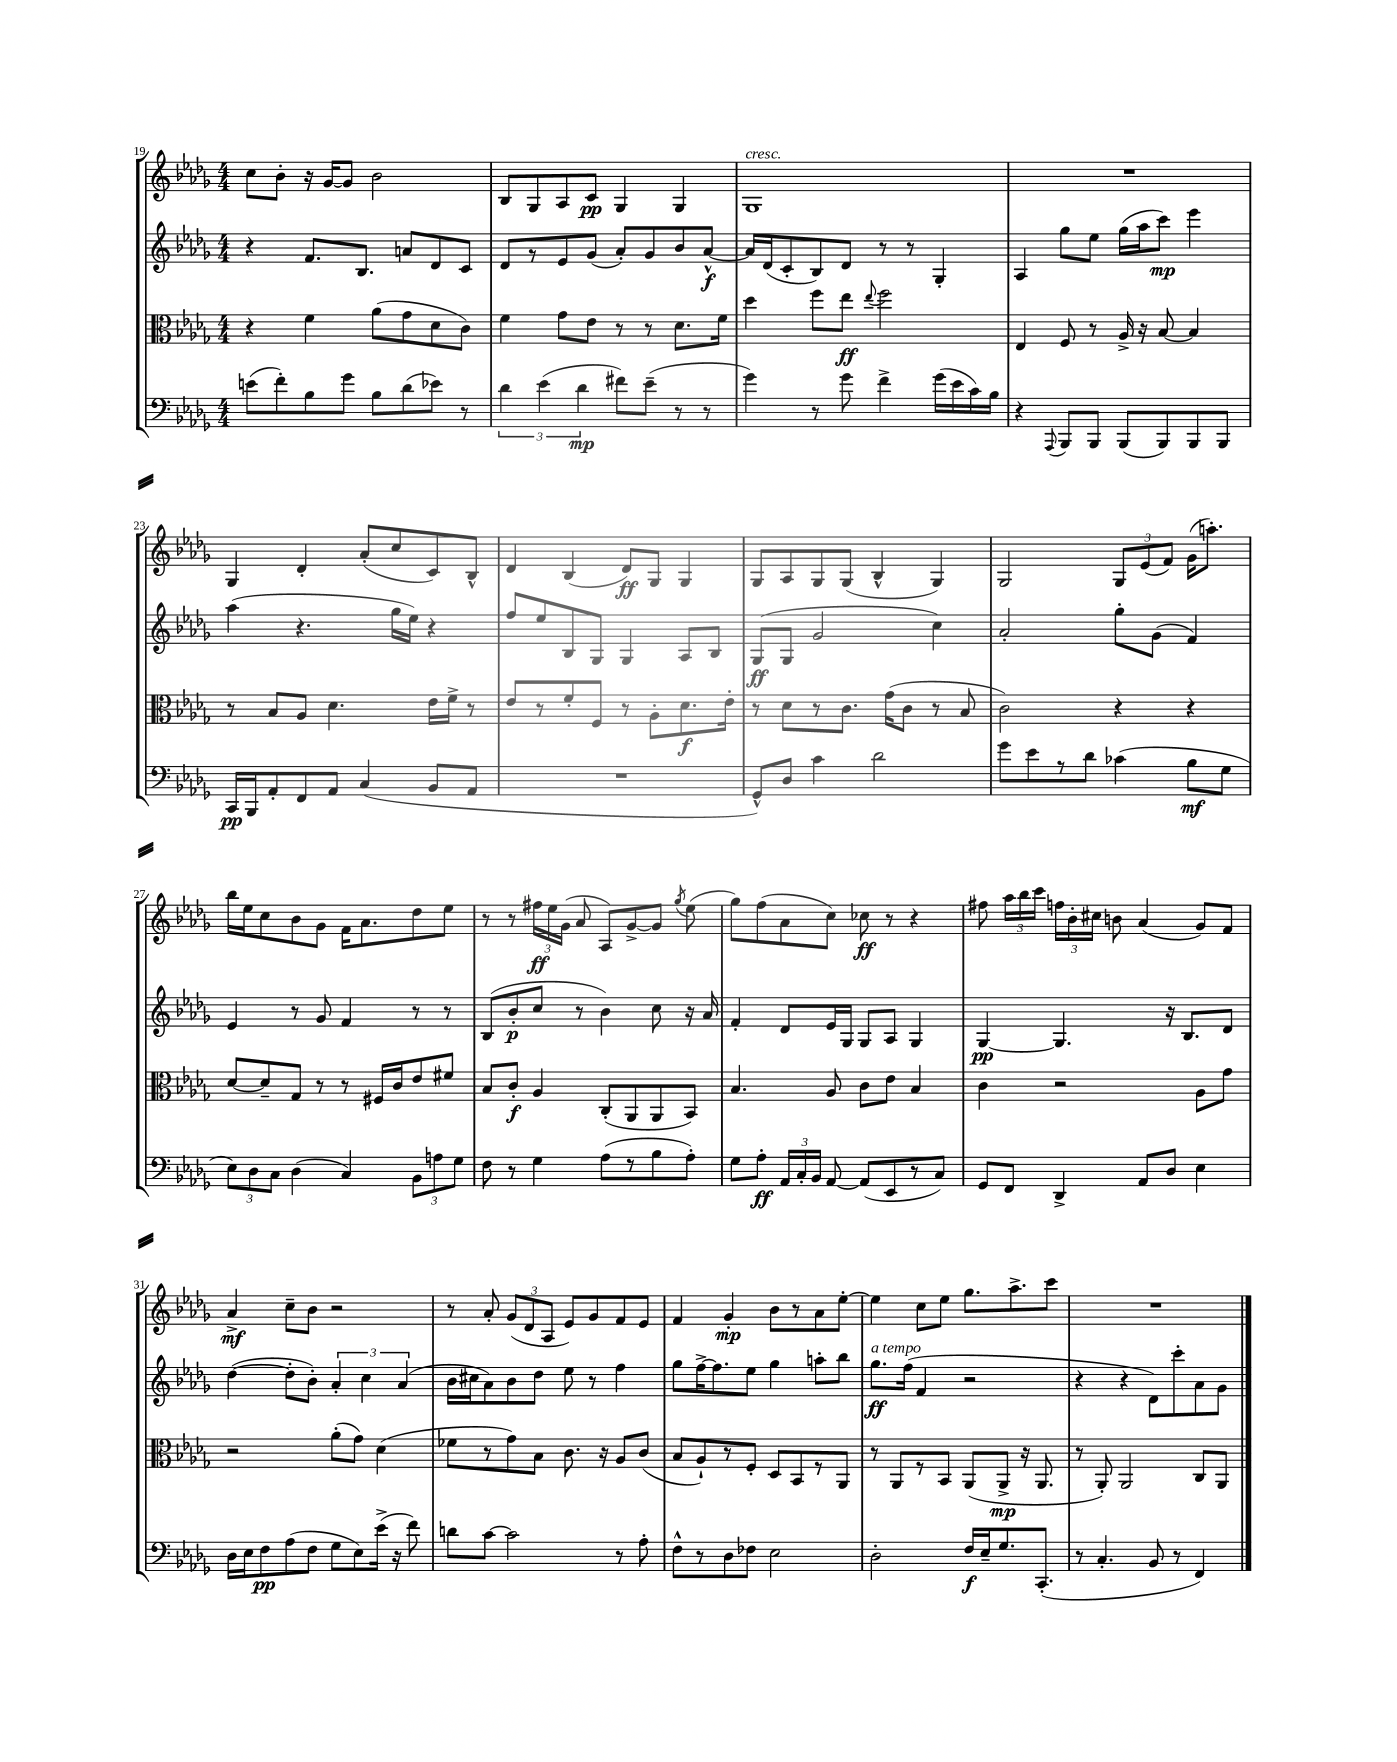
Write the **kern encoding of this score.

**kern	**kern	**kern	**kern
*staff4	*staff3	*staff2	*staff1
*clefF4	*clefC3	*clefG2	*clefG2
*k[b-e-a-d-g-]	*k[b-e-a-d-g-]	*k[b-e-a-d-g-]	*k[b-e-a-d-g-]
*M4/4	*M4/4	*M4/4	*M4/4
(8e\L	4r	4r	8cc\L
8f'\)	.	.	8b-'\J
8B-\	4f\	8.f/L	16r
.	.	.	[16g-/LK
8g-\J	.	.	8g-/]J
.	.	8.B-/J	.
8B-\L	(8a-\L	.	2b-\
(8d-\	8g-\	8a/L	.
8e-\J)	8d-\	8d-/	.
8r	8c\J)	8c/J	.
=	=	=	=
6d-\	4f\	8d-/L	8B-/L
.	.	8r	8G-/
(6e-\	.	.	.
.	8g-\L	8e-/	8A-/
6d-\	.	.	.
.	8e-\J	(8g-/J	8c/J
8f#\L)	8r	8a-'/L)	4G-/
(8e-~\J	8r	8g-/	.
8r	8.d-\L	8b-/	4G-/
8r	.	[8a-^^/J	.
.	16f\Jk	.	.
=	=	=	=
4g-\)	4dd-\	16a-/]LL	1G-
.	.	(16d-/J	.
.	.	8c'/	.
8r	8ff\L	8B-/)	.
8g-\	8ee-\J	8d-/J	.
.	8qqee-/	.	.
4f^\	2ff\	8r	.
.	.	8r	.
(16g-\LL	.	4G-'/	.
16e-\	.	.	.
16c\)	.	.	.
16B-\JJ	.	.	.
=	=	=	=
4r	4E-/	4A-/	1r
8qqAAA-/	.	.	.
8BBB-/L	8F/	8gg-\L	.
8BBB-/J	8r	8ee-\J	.
(8BBB-/L	16A-^/	(16gg-\LL	.
.	16r	16aa-\J	.
8BBB-/)	[8B-/	8ccc\J)	.
8BBB-/	4B-/]	4eee-\	.
8BBB-/J	.	.	.
=	=	=	=
16CC/LL	8r	(4aa-\	4G-/
16BBB-/J	.	.	.
8AA-'/	8B-/L	.	.
8FF/	8A-/J	4.r	4d-'/
8AA-/J	4.d-\	.	.
(4C/	.	.	(8a-'/L
.	.	16gg-\LL	8cc/
.	.	16ee-\JJ)	.
8BB-/L	16e-\LL	4r	8c/)
.	16f^\JJ	.	.
8AA-/J	8r	.	8B-^^/J
=	=	=	=
1r	8e-/L	8ff/L	4d-/
.	8r	8ee-/	.
.	8f'/	8B-/	(4B-/
.	8F/J	8G-/J	.
.	8r	4G-/	8d-/L)
.	8A-'\L	.	8G-/J
.	8.d-\	8A-/L	4G-/
.	.	8B-/J	.
.	16e-'\Jk	.	.
=	=	=	=
8GG-^^/L)	8r	(8G-/L	8G-/L
8D-/J	8d-\L	8G-/J	8A-/
4c\	8r	2g-/	8G-/
.	8.c\J	.	(8G-/J
2d-\	.	.	4B-^^/
.	(16g-\LK	.	.
.	8c\J	.	.
.	8r	4cc\)	4G-/)
.	8B-/	.	.
=	=	=	=
8g-\L	2c\)	2a-'/	2G-/
8e-\	.	.	.
8r	.	.	.
8d-\J	.	.	.
(4c-\	4r	8gg-'\L	12G-/L
.	.	.	(12e-/
.	.	(8g-\J	.
.	.	.	12f/J)
8B-\L	4r	4f/)	(16g-\LK
.	.	.	8.aa'\J)
8G-\J	.	.	.
=	=	=	=
12E-\L)	[8d-/L	4e-/	16bb-\LL
.	.	.	16ee-\J
12D-\	.	.	.
.	8d-~/]	.	8cc\
12C\J	.	.	.
(4D-\	8G-/J	8r	8b-\
.	8r	8g-/	8g-\J
4C/)	8r	4f/	16f\LK
.	.	.	8.a-\
.	16F#/LL	.	.
.	16c/J	.	.
12BB-\L	8e-/	8r	8dd-\
12A\	.	.	.
.	8f#/J	8r	8ee-\J
12G-\J	.	.	.
=	=	=	=
8F\	8B-/L	(8B-/L	8r
8r	8c'/J	8b-'/	8r
4G-\	4A-/	8cc/J	24ff#\LL
.	.	.	24ee-\
.	.	.	(24g-\JJ
.	.	8r	8a-/
(8A-\L	(8C'/L	4b-\)	8A-/L)
8r	8AA-/	.	[8g-^/
8B-\	8AA-/	8cc\	8g-/]J
.	.	.	8qgg-/
8A-'\J)	8BB-/J)	16r	(8ee-\
.	.	16a-/	.
=	=	=	=
8G-\L	4.B-/	4f'/	8gg-\L)
8A-'\J	.	.	(8ff\
24AA-/LL	.	8d-/L	8a-\
24C'/	.	.	.
24BB-/JJ	.	.	.
[8AA-/	8A-/	16e-/L	8cc\J)
.	.	16G-/JJ	.
(8AA-/]L	8c\L	8G-/L	8cc-\
8EE-/	8e-\J	8A-/J	8r
8r	4B-/	4G-/	4r
8C/J)	.	.	.
=	=	=	=
8GG-/L	4c\	[4G-/	8ff#\
8FF/J	.	.	24aa-\LL
.	.	.	24bb-\
.	.	.	24ccc\JJ
4DD-^/	2r	4.G-/]	24ff\LL
.	.	.	24b-'\
.	.	.	24cc#\JJ
.	.	.	8b\
8AA-/L	.	.	(4a-/
8D-/J	.	16r	.
.	.	8.B-/L	.
4E-\	8A-\L	.	8g-/L)
.	8g-\J	8d-/J	8f/J
=	=	=	=
16D-\LL	2r	([4dd-\	4a-^/
16E-\J	.	.	.
8F\	.	.	.
(8A-\	.	8dd-'\]L	8cc~\L
8F\J	.	8b-'\J)	8b-\J
8G-\L	(8a-'\L	6a-'/	2r
8E-\)	8g-\J)	.	.
.	.	6cc\	.
(16e-^\Jk	(4d-\	.	.
16r	.	.	.
.	.	(6a-/	.
8f\)	.	.	.
=	=	=	=
8d\L	8f-\L	16b-\LL	8r
.	.	16cc#\J	.
[8c\J	8r	8a-\)	8a-'/
2c\]	8g-\)	8b-\	(12g-/L
.	.	.	12d-/
.	8B-\J	8dd-\J	.
.	.	.	12A-/J
.	8.c\	8ee-\	8e-/L)
.	.	8r	8g-/
.	16r	.	.
8r	8A-/L	4ff\	8f/
8A-'\	(8c/J	.	8e-/J
=	=	=	=
8F^^\L	8B-/L	8gg-\L	4f/
8r	8A-`/)	[16ff^\K	.
.	.	8.ff\]	.
8D-\	8r	.	4g-'/
8F-\J	8F'/J	8ee-\J	.
2E-\	8D-/L	4gg-\	8b-\L
.	8BB-/	.	8r
.	8r	8aa'\L	8a-\
.	8AA-/J	8bb-\J	[8ee-'\J
=	=	=	=
2D-'\	8r	8.gg-\L	4ee-\]
.	8AA-/L	.	.
.	.	(16ff\Jk	.
.	8r	4f/	8cc\L
.	8BB-/J	.	8ee-\J
16F/LL	(8AA-/L	2r	8.gg-\L
16E-~/J	.	.	.
8.G-/	8AA-^/J	.	.
.	.	.	8.aa-^\
.	16r	.	.
(8.CC'/J	8.AA-/	.	.
.	.	.	8ccc\J
=	=	=	=
8r	8r	4r	1r
4.C'/	8AA-'/)	.	.
.	2AA-/	4r	.
8BB-/	.	8d-\L)	.
8r	.	8ccc'\	.
4FF/)	8C/L	8a-\	.
.	8AA-/J	8g-\J	.
==	==	==	==
*-	*-	*-	*-
